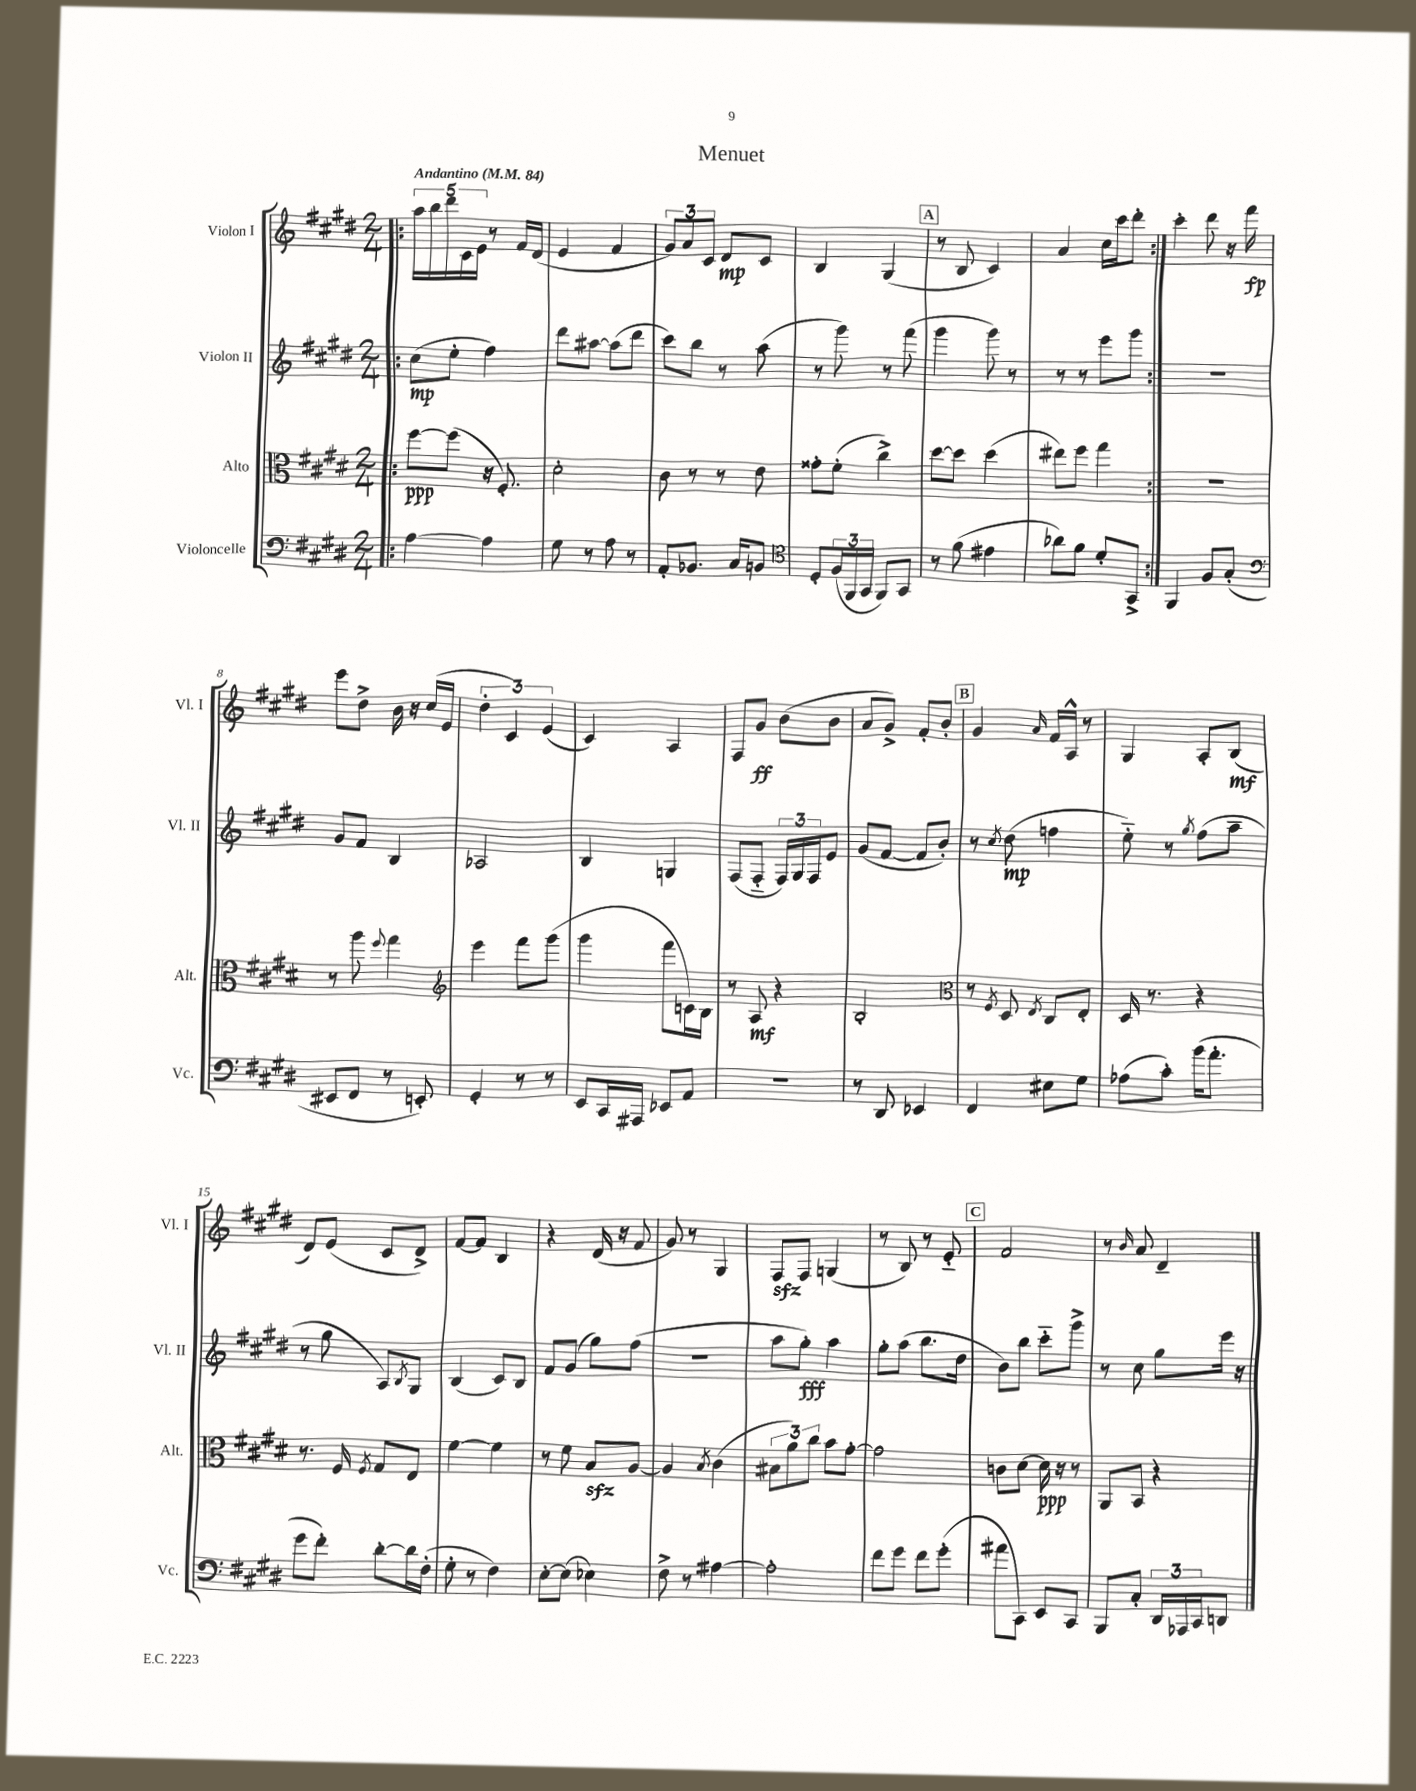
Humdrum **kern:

**kern	**kern	**dynam	**kern	**dynam	**kern	**dynam
*part4	*part3	*part3	*part2	*part2	*part1	*part1
*staff4	*staff3	*staff3	*staff2	*staff2	*staff1	*staff1
*I"Violoncelle	*I"Alto	*	*I"Violon II	*	*I"Violon I	*
*I'Vc.	*I'Alt.	*	*I'Vl. II	*	*I'Vl. I	*
*clefF4	*clefC3	*	*clefG2	*	*clefG2	*
*k[f#c#g#d#]	*k[f#c#g#d#]	*	*k[f#c#g#d#]	*	*k[f#c#g#d#]	*
*M2/4	*M2/4	*	*M2/4	*	*M2/4	*
*MM84	*MM84	*	*MM84	*	*MM84	*
=1!|:	=1!|:	=1!|:	=1!|:	=1!|:	=1!|:	=1!|:
!	!	!	!	!	!LO:TX:a:B:t=Andantino	!
[4A\	[8ff#\L	ppp	(8cc#\L	mp	20aa\LL	.
.	.	.	.	.	20bb\	.
.	.	.	.	.	20ddd#\	.
.	(8ff#\J]	.	8ee'\J	.	.	.
.	.	.	.	.	20c#\	.
.	.	.	.	.	20e\JJ	.
4A\]	16r	.	4ff#\)	.	8r	.
.	8.F#'/)	.	.	.	.	.
.	.	.	.	.	16f#/LL	.
.	.	.	.	.	(16d#/JJ	.
=2	=2	=2	=2	=2	=2	=2
8G#\	2d#'\	.	8ddd#\L	.	4e/	.
8r	.	.	[8aa#X\J	.	.	.
8A\	.	.	(8aa#\L]	.	4f#/	.
8r	.	.	8ddd#\J	.	.	.
=3	=3	=3	=3	=3	=3	=3
8AA'/L	8c#\	.	8ccc#\L)	.	12g#/L)	.
.	.	.	.	.	12a/	.
8.BB-X/J	8r	.	8bb\J	.	.	.
.	.	.	.	.	12c#/J	.
.	8r	.	8r	.	8d#/L	mp
16C#/KL	.	.	.	.	.	.
8BBn/J	8e\	.	(8aa\	.	8c#/J	.
=4	=4	=4	=4	=4	=4	=4
*clefC4	*	*	*	*	*	*
8D#'/L	8g##X'\L	.	8r	.	4B/	.
(24F#/L	(8f#'\J	.	8ggg#\)	.	.	.
24FF#/	.	.	.	.	.	.
24GG#/JJ	.	.	.	.	.	.
8FF#/L)	4cc#^\)	.	8r	.	(4G#/	.
8GG#/J	.	.	(8fff#\	.	.	.
!!LO:REH:place=s1:t=A
=5	=5	=5	=5	=5	=5	=5
8r	[8dd#\L	.	4ggg#\	.	8r	.
(8f#\	8dd#\J]	.	.	.	8B/	.
4e#X\	(4dd#\	.	8ggg#\)	.	4c#/)	.
.	.	.	8r	.	.	.
=6	=6	=6	=6	=6	=6	=6
8a-X\L)	8ee#X\L)	.	8r	.	4a/	.
8f#\J	8ff#\J	.	8r	.	.	.
8d#'/L	4gg#\	.	8eee\L	.	16cc#\LL	.
.	.	.	.	.	16ccc#\J	.
8GG#^/J	.	.	8ggg#\J	.	8ddd#'\J	.
=7:|!	=7:|!	=7:|!	=7:|!	=7:|!	=7:|!	=7:|!
4FF#/	2r	.	2r	.	4ccc#'\	.
8F#/L	.	.	.	.	8ddd#\	.
(8G#'/J	.	.	.	.	16r	.
.	.	.	.	.	16fff#\	fp
!!LO:LB:g=z
=8	=8	=8	=8	=8	=8	=8
*clefF4	*	*	*	*	*	*
8EE#X/L	8r	.	8g#/L	.	8eee\L	.
8FF#/J	8aa\	.	8f#/J	.	8dd#^\J	.
.	8qqff#/	.	.	.	.	.
8r	4gg#\	.	4B/	.	16b\	.
.	.	.	.	.	16r	.
8EEn'/)	.	.	.	.	(16cc#/LL	.
.	.	.	.	.	16e/JJ	.
=9	=9	=9	=9	=9	=9	=9
*	*clefG2	*	*	*	*	*
4GG#'/	4eee\	.	2A-X/	.	6dd#'\	.
.	.	.	.	.	6c#/)	.
8r	8fff#\L	.	.	.	.	.
.	.	.	.	.	(6e/	.
8r	(8ggg#\J	.	.	.	.	.
=10	=10	=10	=10	=10	=10	=10
8EE/L	4ggg#\	.	4B/	.	4c#/)	.
16CC#/L	.	.	.	.	.	.
16AAA#X/JJ	.	.	.	.	.	.
8EE-X/L	8fff#\L	.	4Gn/	.	4A/	.
8AA/J	16cn\L)	.	.	.	.	.
.	16B\JJ	.	.	.	.	.
=11	=11	=11	=11	=11	=11	=11
2r	8r	.	(8F#/L	.	8F#/L	.
.	8A/	mf	8F#/J	.	8g#/J	ff
.	4r	.	24F#/LL)	.	(8b\L	.
.	.	.	24G#/	.	.	.
.	.	.	24F#/J	.	.	.
.	.	.	8e/J	.	8b\J	.
=12	=12	=12	=12	=12	=12	=12
8r	2B'/	.	(8g#/L	.	8a/L	.
8DD#/	.	.	[8f#/J	.	8g#^/J)	.
4EE-X/	.	.	8f#/L]	.	8f#'/L	.
.	.	.	8b'/J)	.	8b'/J	.
!!LO:REH:place=s1:t=B
=13	=13	=13	=13	=13	=13	=13
*	*clefC3	*	*	*	*	*
4FF#/	8r	.	8r	.	4g#/	.
.	8qF#/	.	8qcc#/	.	.	.
.	8D#/	.	(8dd#\	mp	.	.
.	8qE/	.	.	.	16qqa/	.
8E#X\L	8C#/L	.	4ffn\	.	16f#/LL	.
.	.	.	.	.	16A^^/JJ	.
8G#\J	8E'/J	.	.	.	8r	.
=14	=14	=14	=14	=14	=14	=14
(8A-X\L	16D#/	.	8ee\)	.	4G#/	.
.	8.r	.	.	.	.	.
8c#'\J)	.	.	8r	.	.	.
.	.	.	8qgg#/	.	.	.
(16b\KL	4r	.	(8ff#\L	.	8A'/L	.
8.a'\J	.	.	.	.	.	.
.	.	.	8aa~\J	.	(8B/J	mf
!!LO:LB:g=z
=15	=15	=15	=15	=15	=15	=15
8g#\L	8.r	.	8r	.	8d#/L)	.
8f#'\J)	.	.	8gg#\	.	(8e/J	.
.	16F#/	.	.	.	.	.
.	8qF#/	.	.	.	.	.
[8d#'\L	8G#/L	.	8A/L)	.	8c#/L	.
.	.	.	8qB/	.	.	.
16d#\L]	8E/J	.	8G#/J	.	8d#^/J)	.
(16F#'\JJ	.	.	.	.	.	.
=16	=16	=16	=16	=16	=16	=16
8G#'\	[4f#\	.	(4B/	.	[8f#/L	.
8r	.	.	.	.	8f#/J]	.
4F#\)	4f#\]	.	8c#/L)	.	4B/	.
.	.	.	8B/J	.	.	.
=17	=17	=17	=17	=17	=17	=17
[8E'\L	8r	.	8f#/L	.	4r	.
(8E\J]	8f#\	.	(8g#/J	.	.	.
4E-X\)	8Bzz/L	.	8gg#\L)	.	(16d#/	.
.	.	.	.	.	16r	.
.	[8A/J	.	(8ff#\J	.	8f#/	.
=18	=18	=18	=18	=18	=18	=18
8F#^\	4A/]	.	2r	.	8g#/)	.
8r	.	.	.	.	8r	.
.	8qB/	.	.	.	.	.
[4A#X\	(4c#\	.	.	.	4G#/	.
=19	=19	=19	=19	=19	=19	=19
2A#'\]	12B#X\L	.	8aa\L	.	8F#zz/L	.
.	12a\)	.	.	.	.	.
.	.	.	8gg#'\J)	fff	8F#/J	.
.	12cc#\J	.	.	.	.	.
.	8b\L	.	4aa\	.	(4Gn/	.
.	[8g#'\J	.	.	.	.	.
=20	=20	=20	=20	=20	=20	=20
8f#\L	2g#\]	.	8gg#'\L	.	8r	.
8g#\J	.	.	(8aa\J	.	8B/)	.
8f#\L	.	.	8.bb\L	.	8r	.
(8g#'\J	.	.	.	.	8e/	.
.	.	.	16dd#\Jk	.	.	.
!!LO:REH:place=s1:t=C
=21	=21	=21	=21	=21	=21	=21
8a#X\L	8cn\L	.	8b\L)	.	2f#/	.
8CC#\J)	[8d#\J	.	8bb\J	.	.	.
8EE/L	16d#\]	ppp	8ccc#\L	.	.	.
.	16r	.	.	.	.	.
8CC#/J	8r	.	8ggg#^\J	.	.	.
=22	=22	=22	=22	=22	=22	=22
8BBB/L	8AA/L	.	8r	.	8r	.
.	.	.	.	.	16qqb/	.
8C#'/J	8BB/J	.	8cc#\	.	8a/	.
24DD#/LL	4r	.	8gg#\L	.	4d#~/	.
24AAA-X/	.	.	.	.	.	.
24CC#/J	.	.	.	.	.	.
8DDn/J	.	.	16eee\Jk	.	.	.
.	.	.	16r	.	.	.
==	==	==	==	==	==	==
*-	*-	*-	*-	*-	*-	*-
